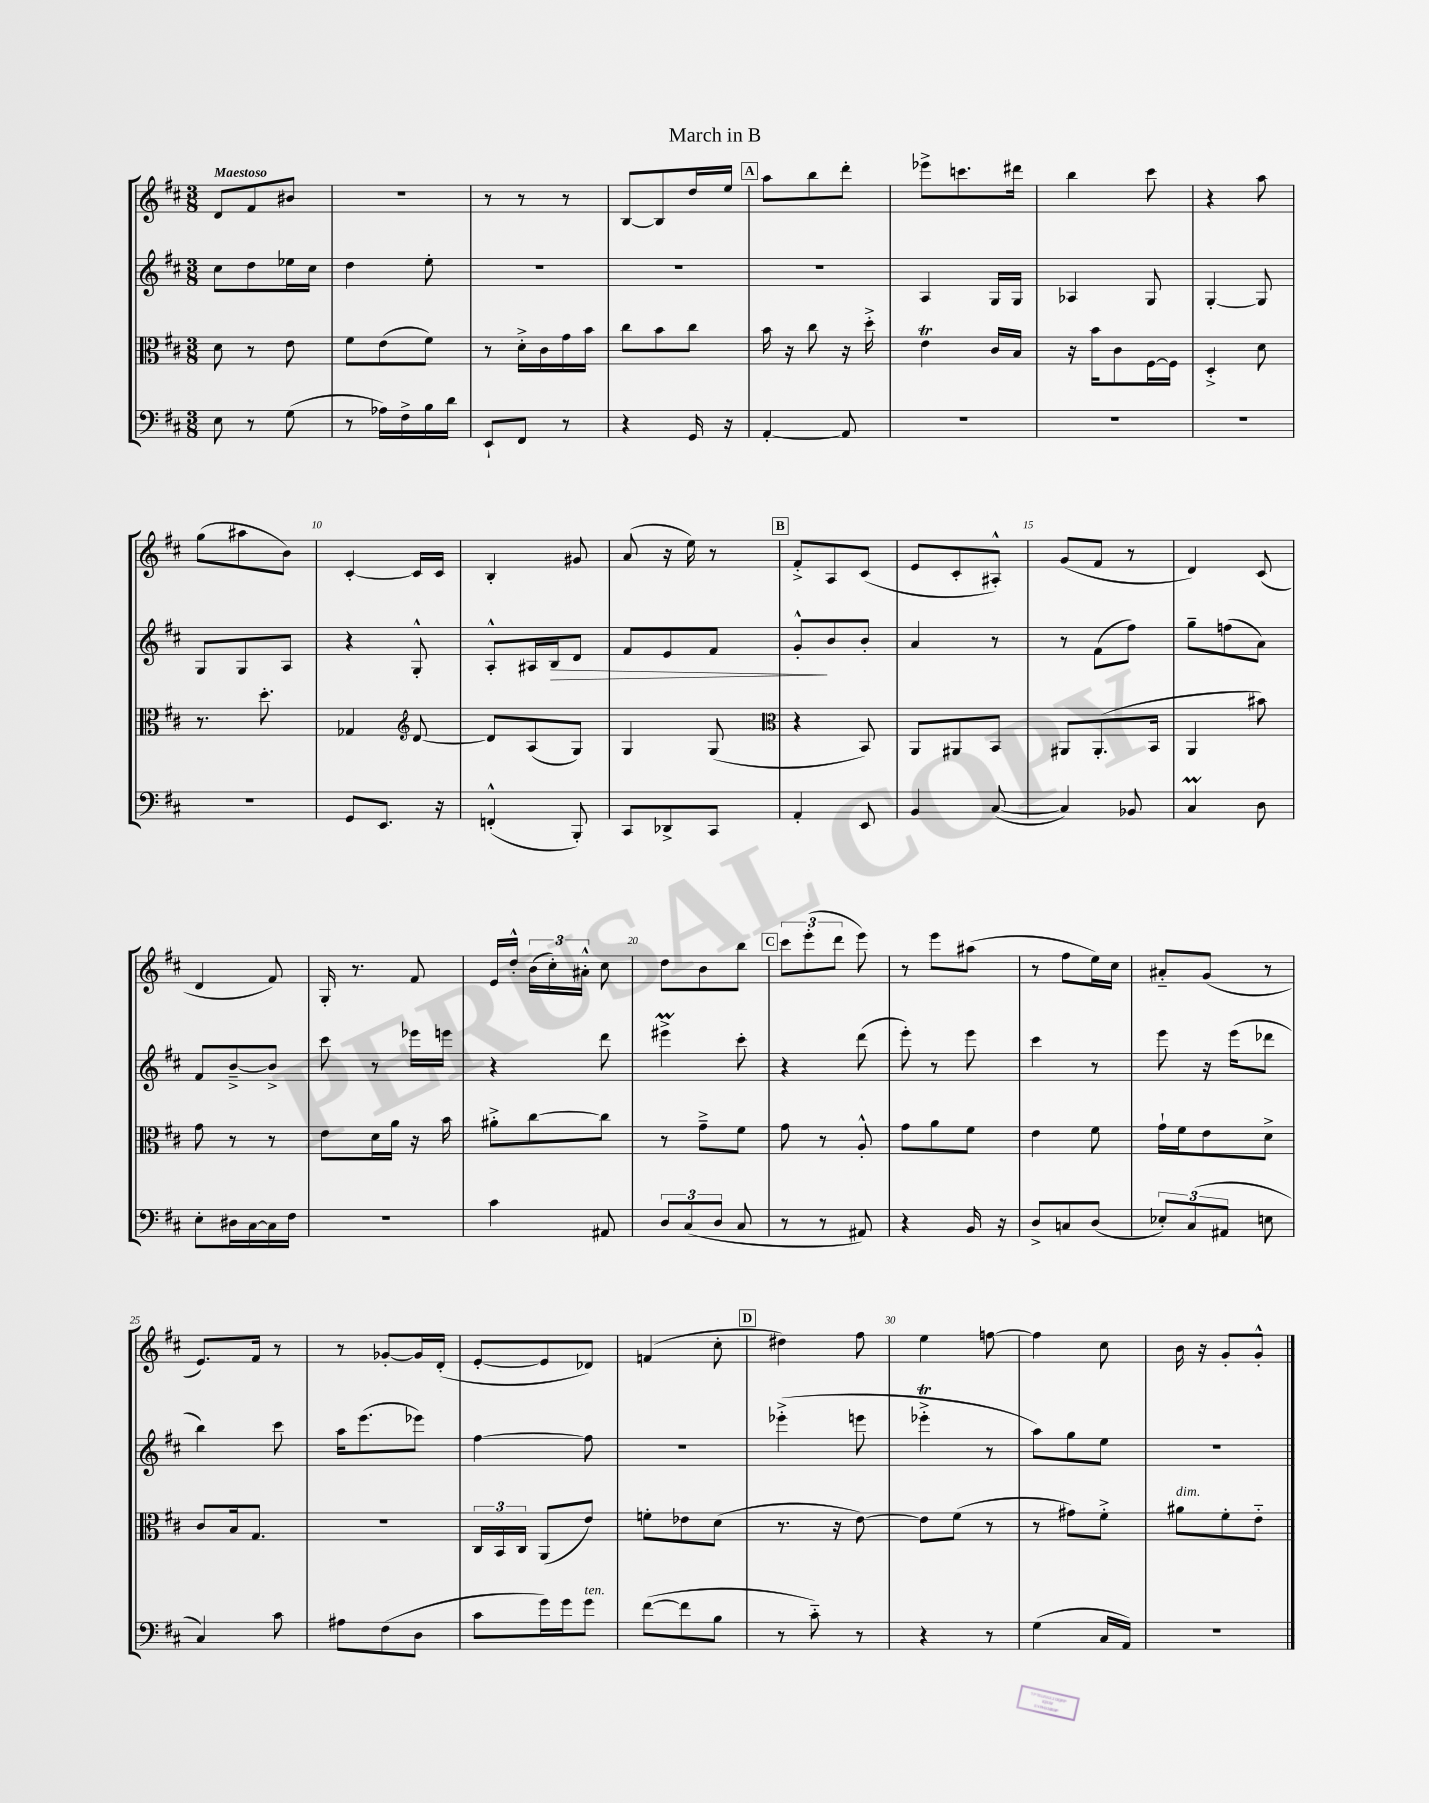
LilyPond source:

\header { title = "March in B" }
<<
\new StaffGroup <<
\new Staff = "s0" {
    \clef treble \key d \major \numericTimeSignature \time 3/8 \tempo "Maestoso"
    \autoBeamOff d'8[ fis'8 bis'8] |
    R4. |
    r8 r8 r8 |
    b8[~ b8 d''16 e''16] |
    \mark \markup { \box "A" } a''8[ b''8 d'''8]-. |
    ees'''8[-> c'''8. dis'''16] |
    b''4 cis'''8 |
    r4 a''8 |
    g''8[( ais''8 b'8]) |
    cis'4~-. cis'16[ cis'16] |
    b4-. gis'8 |
    a'8( r16 e''16) r8 |
    \mark \markup { \box "B" } fis'8[-.-> a8 cis'8]( |
    e'8[ cis'8-. ais8]-.-^) |
    g'8[( fis'8] r8 |
    d'4) cis'8( |
    d'4 fis'8) |
    g16-. r8. fis'8 |
    e'16[ d''16]-.-^ \tuplet 3/2 { b'16[( cis''16-.) ais'16]-.-^ } cis''8 |
    d''8[ b'8 b''8] |
    \mark \markup { \box "C" } \tuplet 3/2 { cis'''8[ e'''8-.( d'''8] } e'''8) |
    r8 e'''8[ ais''8]( |
    r8 fis''8[ e''16) cis''16] |
    ais'8[-_ g'8]( r8 |
    e'8.[) fis'16] r8 |
    r8 ges'8[~-. ges'16 d'16]-.( |
    e'8[~-. e'8 des'8]) |
    f'4( cis''8-. |
    \mark \markup { \box "D" } dis''4) fis''8 |
    e''4 f''8~ |
    f''4 cis''8 |
    b'16 r16 g'8[-. g'8]-.-^ \bar "|." |
}
\new Staff = "s1" {
    \clef treble \key d \major \numericTimeSignature \time 3/8
    \autoBeamOff cis''8[ d''8 ees''16 cis''16] |
    d''4 e''8-. |
    R4. |
    R4. |
    \mark \markup { \box "A" } R4. |
    a4 g16[ g16] |
    aes4 g8 |
    g4~-. g8 |
    g8[ g8 a8] |
    r4 g8-.-^ |
    a8[-.-^ ais16 b16\> d'8] |
    fis'8[ e'8 fis'8] |
    \mark \markup { \box "B" } g'8[-.-^\! b'8 b'8]-. |
    a'4 r8 |
    r8 fis'8[( fis''8]) |
    g''8[-- f''8( a'8]) |
    fis'8[ b'8~---> b'8]-> |
    cis'''8 r8 ees'''16[ e'''16] |
    r4 d'''8 |
    eis'''4->\prall cis'''8-. |
    \mark \markup { \box "C" } r4 d'''8( |
    e'''8-.) r8 e'''8 |
    cis'''4 r8 |
    e'''8 r16 e'''16[( des'''8] |
    b''4) cis'''8 |
    a''16[ e'''8.( ees'''8]) |
    fis''4~ fis''8 |
    r4. |
    \mark \markup { \box "D" } ees'''4-.->( e'''8 |
    ees'''4-.->\trill r8 |
    a''8[) g''8 e''8] |
    R4. \bar "|." |
}
\new Staff = "s2" {
    \clef alto \key d \major \numericTimeSignature \time 3/8
    \autoBeamOff d'8 r8 e'8 |
    fis'8[ e'8( fis'8]) |
    r8 d'16[-.-> cis'16 g'16 b'16] |
    cis''8[ b'8 cis''8] |
    \mark \markup { \box "A" } b'16 r16 cis''8 r16 d''16-.-> |
    e'4\trill cis'16[ b16] |
    r16 b'16[ cis'8 fis16~ fis16] |
    d4-.-> d'8 |
    r8. d''8.-. |
    ges4 \clef treble d'8~ |
    d'8[ a8( g8]) |
    g4 g8( |
    \mark \markup { \box "B" } \clef alto r4 b,8) |
    a,8[ ais,8 b,8] |
    ais,8[ ais,8.-.( b,16] |
    a,4 bis'8) |
    g'8 r8 r8 |
    e'8[ d'16 a'16] r16 b'16 |
    ais'8[-.-> cis''8~ cis''8] |
    r8 g'8[---> fis'8] |
    \mark \markup { \box "C" } g'8 r8 a8-.-^ |
    g'8[ a'8 fis'8] |
    e'4 fis'8 |
    g'16[-! fis'16 e'8 d'8]-> |
    cis'8[ b16 g8.] |
    R4. |
    \tuplet 3/2 { cis16[ b,16 cis16] } a,8[( e'8]) |
    f'8[-. ees'8 d'8]( |
    \mark \markup { \box "D" } r8. r16 e'8~) |
    e'8[ fis'8]( r8 |
    r8 gis'8[) fis'8]-.-> |
    ais'8[^\markup { \italic "dim." } fis'8-. e'8]-_ \bar "|." |
}
\new Staff = "s3" {
    \clef bass \key d \major \numericTimeSignature \time 3/8
    \autoBeamOff e8 r8 g8( |
    r8 aes16[) fis16-> b16 d'16] |
    e,8[-! fis,8] r8 |
    r4 g,16 r16 |
    \mark \markup { \box "A" } a,4~-. a,8 |
    R4. |
    R4. |
    R4. |
    R4. |
    g,8[ e,8.] r16 |
    f,4-.-^( b,,8-.) |
    cis,8[ des,8-> cis,8] |
    \mark \markup { \box "B" } a,4-. e,8 |
    b,4 cis8~( |
    cis4) bes,8 |
    cis4\prall d8 |
    e8[-. dis16 cis16~ cis16 fis16] |
    R4. |
    cis'4 ais,8 |
    \tuplet 3/2 { d8[ cis8( d8] } cis8 |
    \mark \markup { \box "C" } r8 r8 ais,8) |
    r4 b,16 r16 |
    d8[-> c8 d8]( |
    \tuplet 3/2 { ees8[-.) cis8( ais,8] } e8 |
    cis4) cis'8 |
    ais8[ fis8( d8] |
    cis'8[ g'16) g'16 g'8]^\markup { \italic "ten." } |
    fis'8[~( fis'8 b8] |
    \mark \markup { \box "D" } r8 cis'8-_) r8 |
    r4 r8 |
    g4( cis16[ a,16]) |
    R4. \bar "|." |
}
>>
>>
\layout { \context { \Score \override BarNumber.break-visibility = ##(#f #t #t) barNumberVisibility = #(every-nth-bar-number-visible 5) } }
